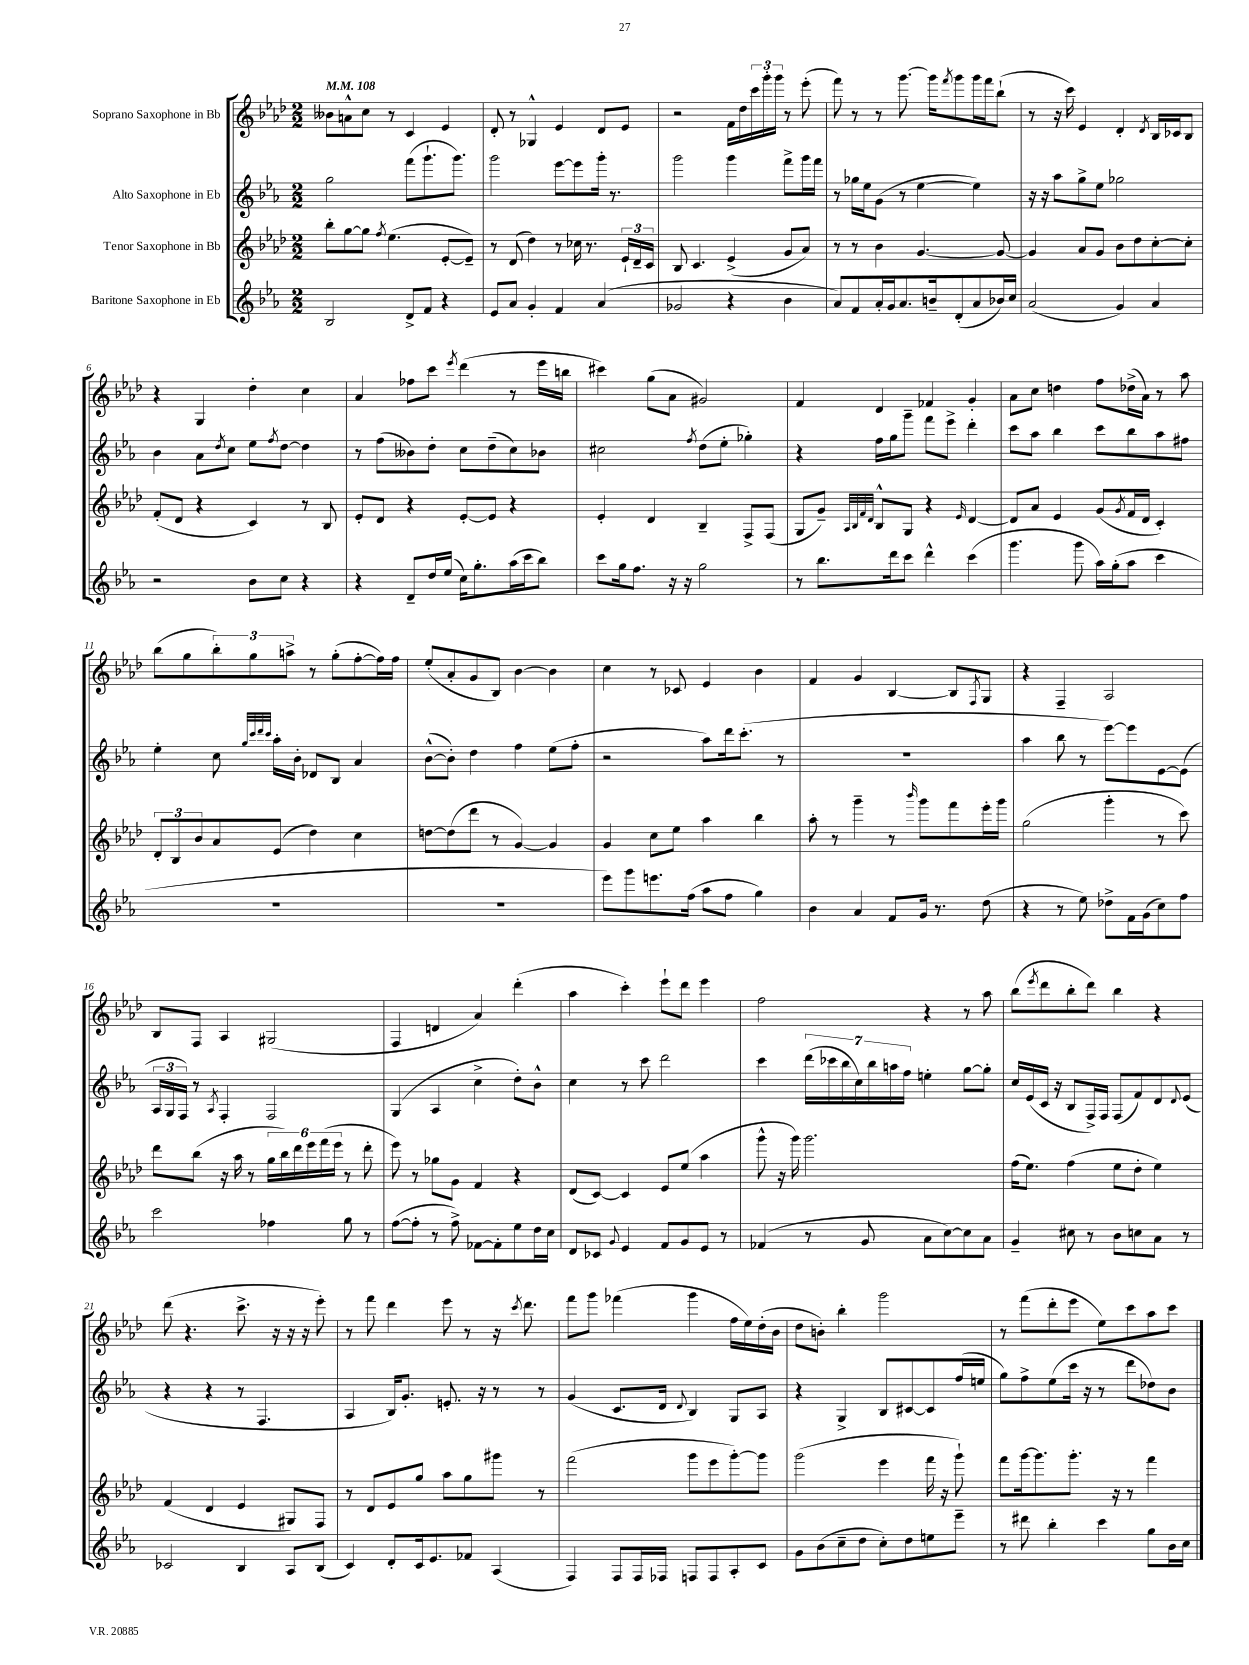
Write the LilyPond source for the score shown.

<<
\new StaffGroup <<
\new Staff = "s0" \with { instrumentName = "Soprano Saxophone in Bb" } {
    \clef treble \key aes \major \numericTimeSignature \time 2/2 \tempo 4 = 108
    beses'8 a'8-^ c''8 r8 c'4 ees'4 |
    des'8-. r8 ges4-^ ees'4 des'8 ees'8 |
    r2 f'16 des''16 \tuplet 3/2 { c'''16 g'''16-. g'''16 } r8 ees'''8-.( |
    f'''8) r8 r8 g'''8.~ g'''16 \acciaccatura { f'''8 } g'''8 g'''16 f'''16 bes''8-!( |
    r8 r16 c'''16) ees'4 des'4-. \acciaccatura { des'8 } bes16 ces'16 bes8 |
    r4 g4 des''4-. c''4 |
    aes'4 fes''8 c'''8 \acciaccatura { ees'''8 } des'''4( r8 ees'''16 b''16 |
    cis'''4) g''8( aes'8 gis'2) |
    f'4 des'4 fes'4 g'4-. |
    aes'8 c''8 d''4 f''8 des''16->( aes'16) r8 aes''8 |
    bes''8( g''8 \tuplet 3/2 { bes''8-.) g''8 a''8-> } r8 g''8-.( f''8~-. f''16) f''16 |
    ees''8-.( aes'8-. g'8 bes8) bes'4~ bes'4 |
    c''4 r8 ces'8 ees'4 bes'4 |
    f'4 g'4 bes4~ bes8 \acciaccatura { f8 } g8 |
    r4 f4-- aes2 |
    bes8 f8 aes4 gis2( |
    f4 d'4 aes'4) des'''4-.( |
    aes''4 c'''4-.) ees'''8-! des'''8 ees'''4 |
    f''2 r4 r8 aes''8 |
    bes''8( \acciaccatura { ees'''8 } des'''8 bes''8-. des'''8) bes''4 r4 |
    des'''8( r4. c'''8.-> r16 r16 r16 ees'''8-.) |
    r8 f'''8 des'''4 ees'''8 r8 r16 \acciaccatura { c'''8 } des'''8. |
    f'''8 g'''8 fes'''4( g'''4 f''16 ees''16) des''16-.( bes'16 |
    des''8 b'8-.) bes''4-. g'''2 |
    r8 f'''8( des'''8-. ees'''8 ees''8) c'''8 aes''8 c'''8 \bar "|." |
}
\new Staff = "s1" \with { instrumentName = "Alto Saxophone in Eb" } {
    \clef treble \key ees \major \numericTimeSignature \time 2/2
    g''2 f'''8( g'''8.-! g'''8.) |
    g'''2 ees'''8~ ees'''8 g'''16-. r8. |
    g'''2 g'''4 f'''8-> g'''16 f'''16 |
    r8 ges''16 ees''16 g'8( r8 ees''4~ ees''4) |
    r16 r16 aes''8 g''8-> ees''8 ges''2 |
    bes'4 aes'8 \acciaccatura { d''8 } c''8 ees''8 \acciaccatura { f''8 } d''8~ d''4 |
    r8 f''8( beses'8) d''8-. c''8 d''8--( c''8) bes'8 |
    cis''2 \acciaccatura { f''8 } d''8( ees''8-. ges''4-.) |
    r4 f''16 g''16 g'''8-- f'''8 ees'''8-> d'''4-. |
    c'''8 aes''8 bes''4 c'''8 bes''8 aes''8 fis''8 |
    ees''4-. c''8 \grace { g''32 c'''32 d'''32 c'''32 } aes''16-. bes'16-. des'8 bes8 aes'4 |
    bes'8~-^( bes'8-.) d''4 f''4 ees''8( f''8-. |
    r2 aes''8) d'''16 c'''8.-.( r8 |
    R1 |
    aes''4 bes''8 r8 ees'''8~) ees'''8 ees'8~ ees'8( |
    \tuplet 3/2 { aes16 g16 f16) } r8 \acciaccatura { aes8 } f4-. f2 |
    g4( aes4 c''4-> d''8-.) bes'8-^ |
    c''4 r8 c'''8 d'''2 |
    c'''4 \tuplet 7/4 { d'''16( ces'''16 bes''16 c''16) bes''16 a''16 f''16 } e''4-. g''8~ g''8-. |
    c''16 ees'16( c'16 r16 bes8 f16->) f16 f8( f'8) d'8 \appoggiatura { d'8 } ees'8( |
    r4 r4 r8 f4. |
    aes4 bes16) g'8.-. e'8.-. r16 r8 r8 |
    g'4( c'8. d'16 \appoggiatura { d'8 } bes4) g8 aes8 |
    r4 g4-> bes8 cis'8~ cis'8 f''16( e''16 |
    g''8) f''8-> ees''8( c'''16 r16 r8 d'''8 des''8) bes'8 \bar "|." |
}
\new Staff = "s2" \with { instrumentName = "Tenor Saxophone in Bb" } {
    \clef treble \key aes \major \numericTimeSignature \time 2/2
    bes''8-. g''8~ g''8 \acciaccatura { f''8 } ees''4.( ees'8~-. ees'8--) |
    r8 des'8( des''4) r8 ces''16 r8. \tuplet 3/2 { ees'16-! des'16-- c'16 } |
    bes8 c'4. ees'4->( g'8 aes'8) |
    r8 r8 bes'4 g'4.~ g'8~ |
    g'4 aes'8 g'8 bes'8 des''8 c''8~-. c''8-. |
    f'8-.( des'8 r4 c'4) r8 bes8 |
    ees'8-. des'8 r4 ees'8~-. ees'8 r4 |
    ees'4-. des'4 bes4-- f8-> f8( |
    g8 g'8--) \grace { aes32 bes32 f'32 des'32 } bes8-^ g8 r4 \grace { ees'16 } des'4~ |
    des'8 aes'8 ees'4 g'8( \acciaccatura { g'8 } f'16 des'16 c'4-.) |
    \tuplet 3/2 { des'8-. bes8 bes'8 } aes'8 ees'8( des''4) c''4 |
    d''8~ d''8( des'''8 r8 g'4~) g'4 |
    g'4 c''8 ees''8 aes''4 bes''4 |
    aes''8-. r8 g'''4-- r8 \grace { bes'''16 } g'''8 f'''8 ees'''16-. g'''16 |
    g''2( g'''4-. r8 c'''8) |
    des'''8 bes''8( r16 aes''16 r8 \tuplet 6/4 { g''16 bes''16) des'''16 ees'''16 f'''16( ees'''16 } r8 des'''8-. |
    ees'''8) r8 ges''8 g'8 f'4 r4 |
    des'8( c'8~) c'4 ees'8 ees''8( aes''4 |
    g'''8-^ r16 g'''16) g'''2. |
    f''16( ees''8.) f''4( ees''8 des''8-. ees''4) |
    f'4( des'4 ees'4 gis8) f8 |
    r8 des'8 ees'8 g''8 aes''8 g''8 gis'''8 r8 |
    f'''2( g'''8 ees'''8 g'''8~-.) g'''8 |
    g'''2( ees'''4 f'''16 r16 g'''8-!) |
    f'''8 g'''16~ g'''8. g'''8.-. r16 r8 f'''4 \bar "|." |
}
\new Staff = "s3" \with { instrumentName = "Baritone Saxophone in Eb" } {
    \clef treble \key ees \major \numericTimeSignature \time 2/2
    bes2 d'8-> f'8 r4 |
    ees'8 aes'8 g'4-. f'4 aes'4( |
    ges'2 r4 bes'4 |
    aes'8) f'8 aes'16-. g'16 aes'8. b'16-- d'8-.( aes'8 bes'16) c''16 |
    aes'2( g'4) aes'4 |
    r2 bes'8 c''8 r4 |
    r4 d'8-- d''16 ees''16( c''16) g''8.-. aes''16( c'''16 bes''8) |
    c'''8 g''16 f''8. r16 r16 g''2 |
    r8 bes''8. d'''16 c'''8 d'''4-^ c'''4( |
    g'''4. g'''8 aes''16) g''16-.( aes''8 c'''4 |
    R1 |
    R1 |
    ees'''8) g'''8 e'''8. f''16( aes''8 f''8 g''4) |
    bes'4 aes'4 f'8 g'16 r8. d''8( |
    r4 r8 ees''8) des''8-> f'16 g'16( c''8) f''8 |
    c'''2 fes''4 g''8 r8 |
    f''8~( f''8-. r8 f''8->) fes'8~ fes'8-. ees''8 d''16 c''16 |
    d'8 ces'8 \appoggiatura { g'8 } ees'4 f'8 g'8 ees'8 r8 |
    fes'4( r8 g'8 aes'8 c''8~) c''8 aes'8 |
    g'4-- cis''8 r8 bes'8 c''8 aes'8 r8 |
    ces'2 bes4 aes8 bes8( |
    c'4) d'8-. c'16 ees'8. fes'8 aes4( |
    f4) f8 f16 fes16 f8 f8 aes8-. c'8 |
    g'8 bes'8( c''8-- d''8 c''8-.) d''8 e''8 ees'''8-- |
    r8 dis'''8 bes''4-. c'''4 g''8 bes'16 c''16 \bar "|." |
}
>>
>>
